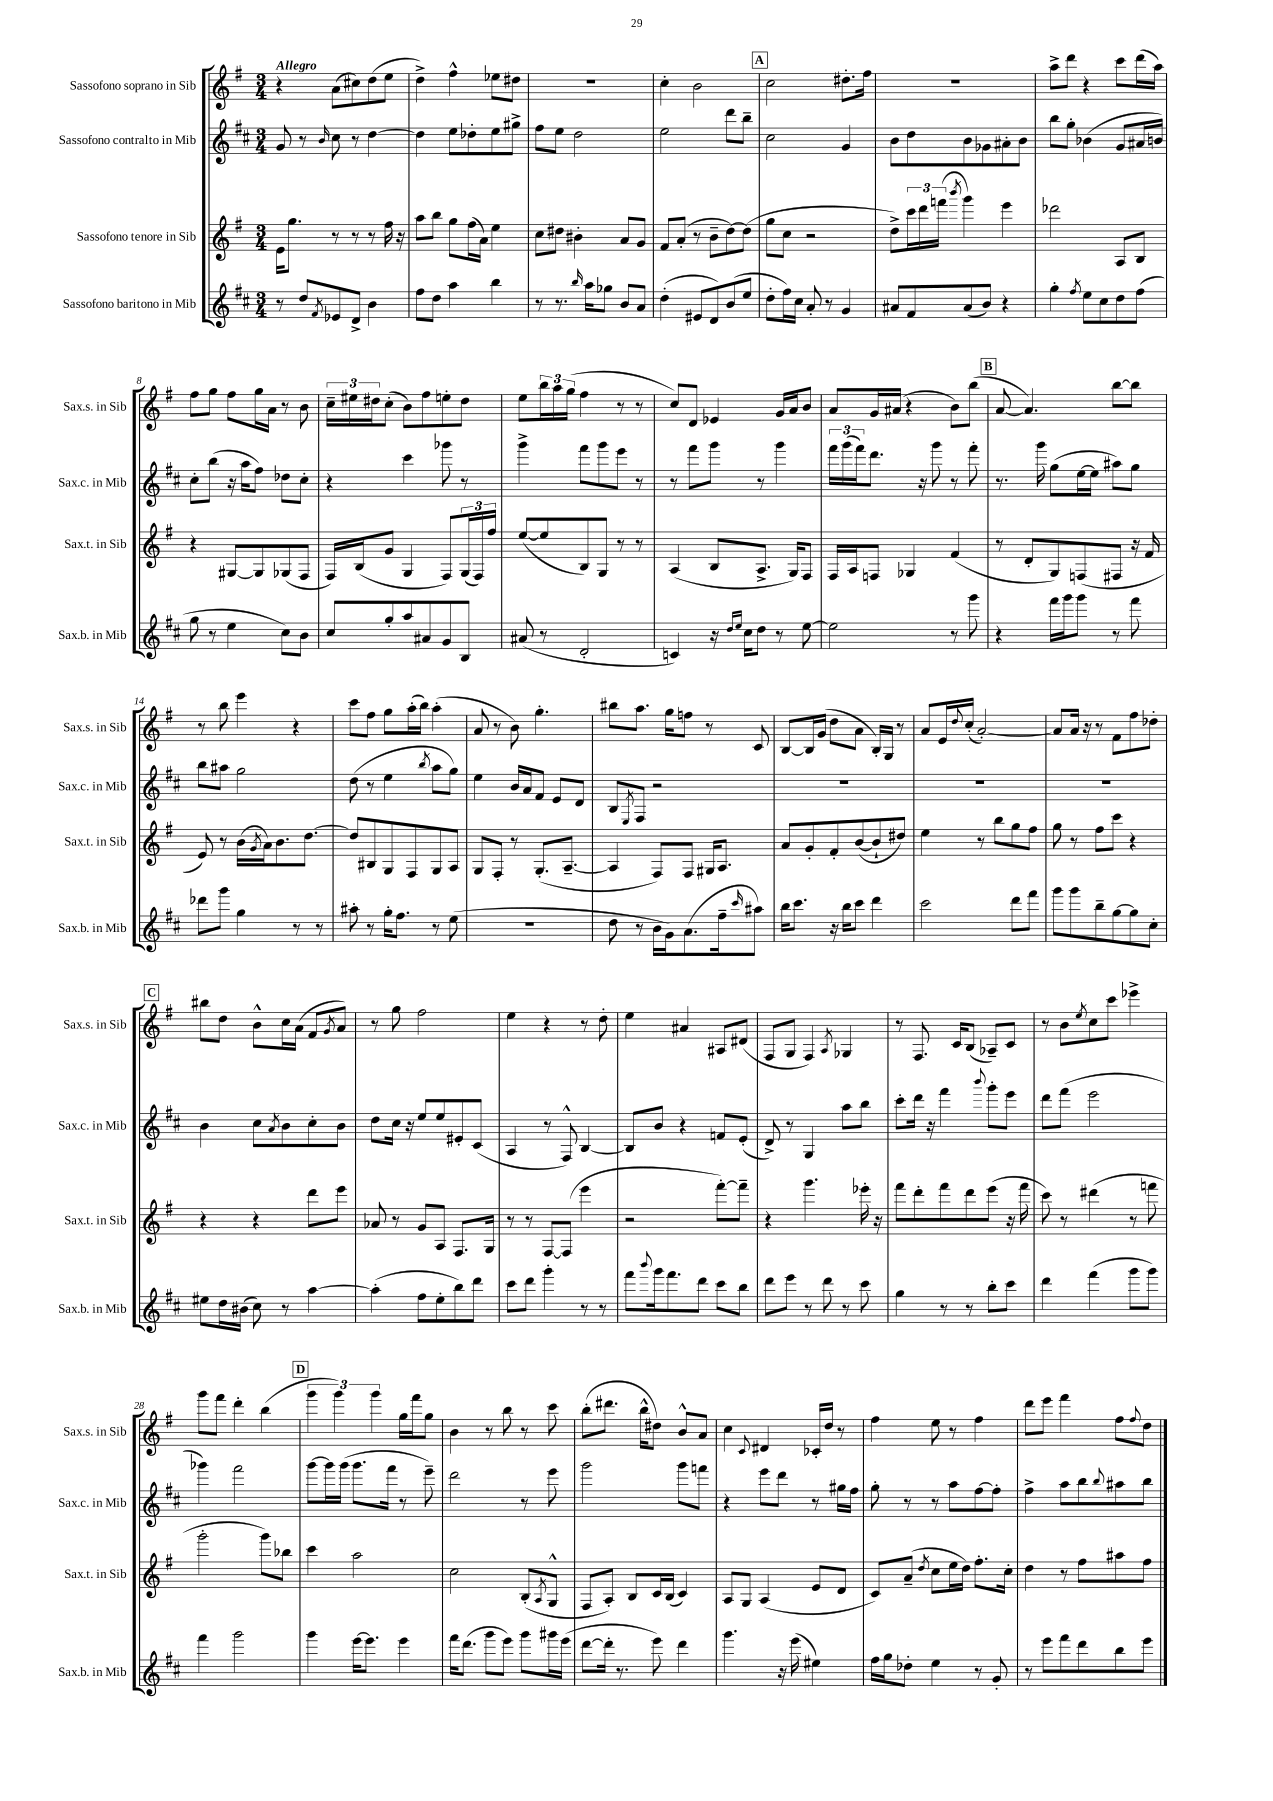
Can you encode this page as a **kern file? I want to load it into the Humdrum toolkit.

**kern	**kern	**kern	**kern
*staff4	*staff3	*staff2	*staff1
*clefG2	*clefG2	*clefG2	*clefG2
*k[f#c#]	*k[f#]	*k[f#c#]	*k[f#]
*M3/4	*M3/4	*M3/4	*M3/4
8r	16e\LK	8g/	4r
.	8.gg\J	.	.
8dd/L	.	8r	.
8qf#/	.	16qqb/	.
8e-/	8r	8cc#\	(8a\L
8d^/J	8r	8r	8cc#\)
4b\	8r	[4dd\	(8dd\
.	16ff#\	.	8ee\J
.	16r	.	.
=	=	=	=
8ff#\L	8aa\L	4dd\]	4dd^\)
8dd\J	8bb\J	.	.
4aa\	8gg\L	8ee\L	4ff#^^\
.	(16ff#\L	8dd-'\	.
.	16a\JJ)	.	.
4bb\	4ee\	8ee\	8ee-\L
.	.	8gg#^\J	8dd#\J
=	=	=	=
8r	8cc\L	8ff#\L	2.r
8.r	8dd#\J	8ee\J	.
.	4b#'\	2dd\	.
16qqbb/	.	.	.
16aa\LK	.	.	.
8gg-\J	.	.	.
8b/L	8a/L	.	.
8a/J	8g/J	.	.
=	=	=	=
(4dd'\	8f#/L	2ee\	4cc'\
.	(8a'/J	.	.
8e#/L	8r	.	2b\
8d/)	8b~\L	.	.
(8b/	[8dd\)	8ddd\L	.
8ee/J	(8dd\]J	8bb~\J	.
=	=	=	=
8dd'\L	8gg\L	2cc#\	2cc\
16ff#\L)	8cc\J	.	.
16cc#\JJ	.	.	.
8a'/	2r	.	.
8r	.	.	.
4g/	.	4g/	8.dd#'\L
.	.	.	16ff#\Jk
=	=	=	=
8a#/L	8dd^\L)	8b\L	2.r
8f#/	24ccc\L	8dd\	.
.	24ddd\	.	.
.	(24fff\JJ	.	.
.	8qbbb/	.	.
(8a#/	4ggg\)	8b\	.
8b/J)	.	8g-\	.
4r	4eee\	8a#'\	.
.	.	8b\J	.
=	=	=	=
4gg'\	2ddd-\	8bb\L	8aa^\L
.	.	8gg'\J	8ddd\J
8qff#/	.	.	.
8ee\L	.	(4b-\	4r
8cc#\	.	.	.
8dd\	8A/L	8g/L	8ccc\L
(8ff#\J	8B/J	16a#/L	(16ddd\L
.	.	16b/JJ)	16aa\JJ)
=	=	=	=
8gg\	4r	8cc#'\L	8ff#\L
8r	.	(8bb\J	8gg\J
4ee\	[8G#/L	16r	8ff#\L
.	.	16aa\LK	.
.	8G#/]	8ff#\J)	16gg\L
.	.	.	16a\JJ
8cc#\L)	(8G-/	8dd-\L	8r
8b\J	8F#/J	8cc#'\J	8b\
=	=	=	=
8cc#/L	16F#/LL)	4r	24cc~\LL
.	.	.	24ee#\
.	(16B/J	.	.
.	.	.	24dd#\J
8gg'/	8g/J	.	(8cc'\J
8aa/	4G/	4ccc#\	8b\L)
8a#/	.	.	8ff#\
8g/	8F#/L)	8ggg-\	8ee'\
8B/J	(24G/L	8r	8dd#\J
.	24F#/)	.	.
.	24ff#/JJ	.	.
=	=	=	=
(8a#/	([8ee/L	4ggg^\	8ee\L
8r	8ee/]	.	24bb\L
.	.	.	24aa\
.	.	.	(24gg\JJ
2d'/	8B/)	8fff#\L	4ff#\
.	8G/J	8ggg\	.
.	8r	8eee\J	8r
.	8r	8r	8r
=	=	=	=
4c/)	(4A/	8r	8cc/L)
.	.	8fff#\L	8d/J
16r	8B/L	8ggg\J	4e-/
16qqdd/LL	.	.	.
16qqee/JJ	.	.	.
16cc#\LK	.	.	.
8dd\J	8.A^/J	8r	.
8r	.	4ggg\	16g/LL
.	16G/LK)	.	16a/J
[8ee\	8F#/J	.	8b/J
=	=	=	=
2ee\]	16F#/LL	24fff#\LL	8a/L
.	.	(24ggg\	.
.	16A/J	.	.
.	.	24fff#\J)	.
.	8F/J	8.ddd\J	16g/L
.	.	.	(16a#/JJ
.	4G-/	.	4r
.	.	16r	.
.	.	8ggg\	.
8r	(4f#/	8r	8b\L)
8ggg\	.	8fff#'\	(8bb\J
=	=	=	=
4r	8r	8.r	[8a/
.	8d'/L	.	4.a/])
.	.	16ggg\	.
16fff#\LL	8G/)	(8gg\L	.
16ggg\J	.	.	.
8ggg\J	(8F/	[16ee\L	.
.	.	16ee\]JJ	.
8r	8F#/J	8aa#\L)	[8bb\L
8fff#\	16r	8gg\J	8bb\]J
.	16f#/	.	.
=	=	=	=
8ddd-\L	8e/)	8bb\L	8r
8ggg\J	8r	8aa#\J	8bb\
4gg\	(16b\LL	2gg\	4eee\
.	8qg/	.	.
.	16a\J)	.	.
.	8.b\	.	.
8r	.	.	4r
.	[8.dd\J	.	.
8r	.	.	.
=	=	=	=
8aa#'\	8dd/]L	(8dd\	8ccc\L
8r	8B#/	8r	8ff#\J
16gg'\LK	8G/	4ee\	8gg\L
8.ff#\J	.	.	.
.	8F#/	.	(16aa'\L
.	.	.	16bb\JJ)
.	.	8qbb/	.
8r	8G/	8aa\L	(4aa'\
(8ee\	8A/J	8gg\J)	.
=	=	=	=
2.r	8G/L	4ee\	8a/
.	8F#'/J	.	8r
.	8r	16b/LL	8b\)
.	.	16a/J	.
.	(8.G'/L	8f#/J	4.gg'\
.	.	8e/L	.
.	[8.A~/J	.	.
.	.	8d/J	.
=	=	=	=
8dd\	4A/]	8B/L	8bb#\L
.	.	8qE/	.
8r	.	8F#/J	8.aa\J
16b\LL	8F#/L)	2r	.
16g\J)	.	.	16gg\LK
(8.a\	8F#/J	.	8ff\J
.	16G#/LK	.	8r
16ff#~\k	8.A/J	.	.
16qqccc#/	.	.	.
8aa#\J)	.	.	8c/
=	=	=	=
16bb\LK	8a/L	2.r	[8B/L
8.ccc#\J	.	.	.
.	8g'/	.	16B/]L
.	.	.	(16g/JJ
16r	8f#'/	.	8dd\L
16bb\LK	.	.	.
8ccc#\J	([8b/	.	8a\J
4ddd\	8b`/]	.	16B'/LL)
.	.	.	16G/JJ
.	8dd#/J)	.	8r
=	=	=	=
2ccc#\	4ee\	2.r	8a/L
.	.	.	16e/L
.	.	.	8qqdd/
.	.	.	(16cc'/JJ
.	8r	.	[2a'/)
.	8bb\L	.	.
8ddd\L	8gg\	.	.
8fff#\J	8ff#\J	.	.
=	=	=	=
8ggg\L	8gg\	2.r	8a/]L
8ggg\	8r	.	16a/Jk
.	.	.	16r
8bb~\	8ff#\L	.	8r
[8gg\	8ccc\J	.	8f#\L
8gg\]	4r	.	8ff#\
8cc#'\J	.	.	8dd-'\J
=	=	=	=
8ee#\L	4r	4b\	8bb#\L
16dd\L	.	.	8dd\J
(16b#\JJ	.	.	.
8cc#\)	4r	8cc#\L	8b^^\L
.	.	8qa/	.
8r	.	8b\	16cc\L
.	.	.	(16a\JJ
[4aa\	8ddd\L	8cc#'\	8f#/L
.	.	.	8qg/
.	8eee\J	8b\J	8a/J)
=	=	=	=
(4aa'\]	8a-/	8dd\L	8r
.	8r	16cc#\Jk	8gg\
.	.	16r	.
8ff#\L	8g/L	8ee/L	2ff#\
8ee'\	8A/J	8ee/	.
8bb\)	8.F#/L	8e#'/	.
8ddd\J	.	(8c#/J	.
.	16G/Jk	.	.
=	=	=	=
8ccc#\L	8r	4A/	4ee\
8ddd\J	8r	.	.
4ggg'\	[8F#/L	8r	4r
.	(8F#/]J	8F#^^/)	.
8r	4eee\	[4B/	8r
8r	.	.	8dd'\
=	=	=	=
8fff#\L	2r	8B/]L	4ee\
8qqbbb/	.	.	.
16ggg\k	.	8b/J	.
8.fff#\	.	.	.
.	.	4r	4a#/
8ddd\J	.	.	.
8ccc#\L	[8fff#'\L)	8f/L	8A#/L
8bb\J	8fff#~\]J	(8e'/J	(8d#/J
=	=	=	=
8ddd\L	4r	8d^/)	8F#/L
8eee\J	.	8r	8G/J
8r	4.ggg\	4G/	4F#/)
8ddd\	.	.	.
.	.	.	8qA/
8r	.	8aa\L	4G-/
8ccc#\	16eee-'\	8bb\J	.
.	16r	.	.
=	=	=	=
4gg\	8fff#\L	8ccc#'\L	8r
.	8ddd'\	16ddd\Jk	8.F#/
.	.	16r	.
8r	8fff#\	4fff#\	.
.	.	.	16c/LK
8r	8ddd\	.	(8B/J
.	.	8qqbbb/	.
8bb'\L	(8eee\J	8ggg'\L	8A-~/L)
8ccc#\J	16r	8eee\J	8c/J
.	16fff#\	.	.
=	=	=	=
4ddd\	8ccc\)	8ddd\L	8r
.	8r	(8fff#\J	8b\L
.	.	.	8qee/
(4fff#\	(4ddd#\	2eee\	8cc\
.	.	.	8ccc\J
8ggg\L	8r	.	4eee-^\
8ggg\J)	8fff\	.	.
=	=	=	=
4fff#\	2ggg'\	4ggg-\)	8ggg\L
.	.	.	8fff#\J
2ggg\	.	2fff#\	4ddd'\
.	8ggg\L)	.	(4bb\
.	8bb-\J	.	.
=	=	=	=
4ggg\	4ccc\	[8ggg\L	6ggg\
.	.	16ggg\]L	.
.	.	.	6ggg\)
.	.	(16ggg\JJ	.
[16eee\LK	2aa\	8.ggg\L	.
8.eee\]J	.	.	.
.	.	.	6ggg\
.	.	16fff#\Jk	.
4eee\	.	8r	16gg\LL
.	.	.	16fff#\J
.	.	8eee~\)	8gg\J
=	=	=	=
16fff#\LK	2cc\	2ddd\	4b\
(8.ddd\J	.	.	.
8ggg\L	.	.	8r
8eee\J)	.	.	8bb\
8ggg\L	(8B'/L	8r	8r
.	8qA/	.	.
16ggg#\L	8G^^/J	8eee\	8ccc\
(16eee\JJ	.	.	.
=	=	=	=
[8ddd\L	8F#/L	2ggg\	(8bb'\L
16ddd'\]Jk	8A'/J)	.	8.ddd#\J
8.r	.	.	.
.	8B/L	.	.
.	.	.	16bb^^\LK
8eee\)	16c/L	.	8dd#\J)
.	(16B/JJ	.	.
4ddd\	4c/)	8ggg\L	8b^^/L
.	.	8fff\J	8a/J
=	=	=	=
4.ggg\	8A/L	4r	4cc\
.	8G/J	.	.
.	.	.	8qqc/
.	(4A/	8eee\L	4d#/
16r	.	8ddd\J	.
(16eee\	.	.	.
4ee#\)	8e/L	8r	16c-'/LL
.	.	.	16dd/JJ
.	8d/J	16gg#\LL	8r
.	.	16ff#\JJ	.
=	=	=	=
16ff#\LL	8c/L)	8gg'\	4ff#\
16gg\J	.	.	.
8dd-'\J	(8a~/J	8r	.
.	8qdd/	.	.
4ee\	8cc\L	8r	8ee\
.	16ee\L	8aa\L	8r
.	16dd\JJ)	.	.
8r	8.ff#'\L	[8ff#\	4ff#\
8g'/	.	8ff#'\]J	.
.	16cc'\Jk	.	.
=	=	=	=
8r	4dd\	4ff#^\	8ddd\L
8eee\L	.	.	8eee\J
8fff#\	8r	8aa\L	4fff#\
8ddd\	8ff#\L	8bb\	.
.	.	8qqbb/	.
8bb\	8aa#\	8aa#\	8ff#\L
.	.	.	8qqff#/
8eee\J	8ff#\J	8bb\J	8dd\J
==	==	==	==
*-	*-	*-	*-
